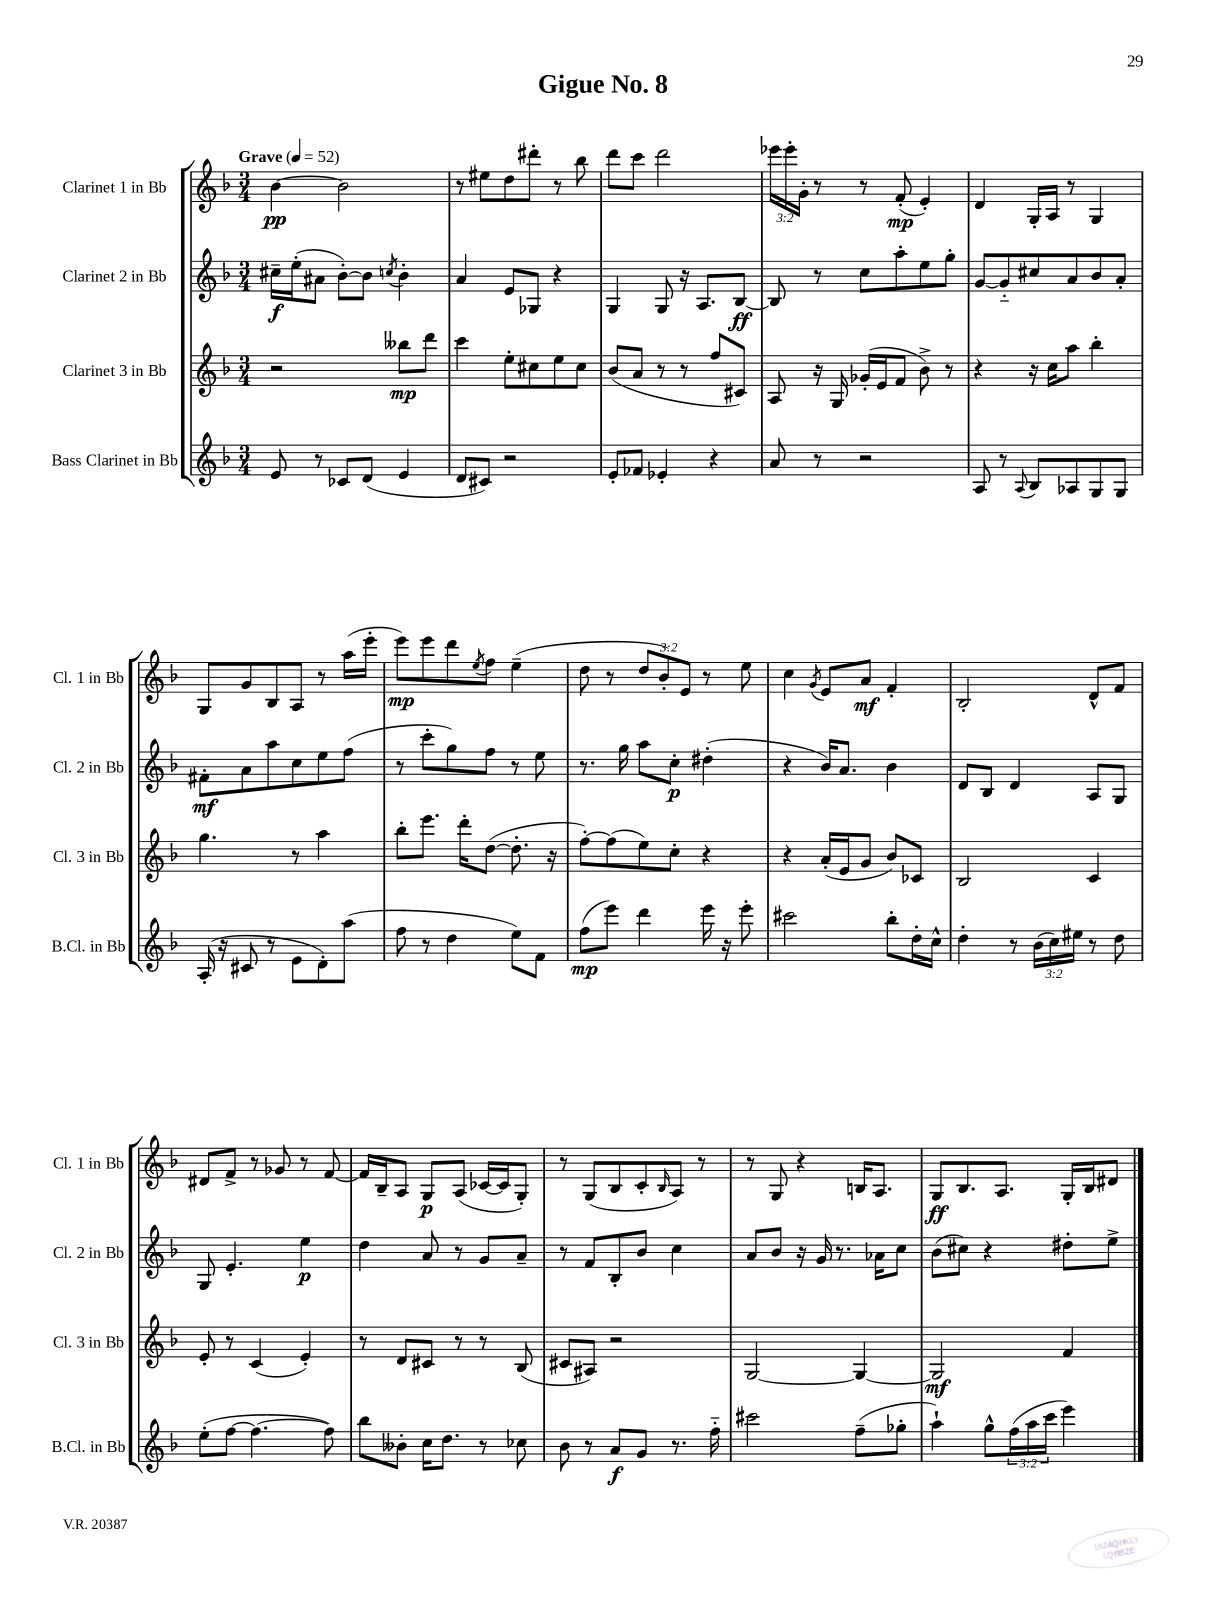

**kern	**dynam	**kern	**dynam	**kern	**dynam	**kern	**dynam
*part4	*part4	*part3	*part3	*part2	*part2	*part1	*part1
*staff4	*staff4	*staff3	*staff3	*staff2	*staff2	*staff1	*staff1
*I"Bass Clarinet in Bb	*	*I"Clarinet 3 in Bb	*	*I"Clarinet 2 in Bb	*	*I"Clarinet 1 in Bb	*
*I'B.Cl. in Bb	*	*I'Cl. 3 in Bb	*	*I'Cl. 2 in Bb	*	*I'Cl. 1 in Bb	*
*clefG2	*	*clefG2	*	*clefG2	*	*clefG2	*
*k[b-]	*	*k[b-]	*	*k[b-]	*	*k[b-]	*
*M3/4	*	*M3/4	*	*M3/4	*	*M3/4	*
*MM52	*	*MM52	*	*MM52	*	*MM52	*
=1	=1	=1	=1	=1	=1	=1	=1
!	!	!	!	!	!	!LO:TX:a:B:t=Grave	!
8e/	.	2r	.	16cc#X~\LL	f	[4b-\	pp
.	.	.	.	(16ee'\J	.	.	.
8r	.	.	.	8a#X\J	.	.	.
8c-X/L	.	.	.	[8b-'\L)	.	2b-\]	.
(8d/J	.	.	.	8b-\J]	.	.	.
.	.	.	.	8qccn/	.	.	.
4e/	.	8bb--X\L	mp	4b-'\	.	.	.
.	.	8ddd\J	.	.	.	.	.
=2	=2	=2	=2	=2	=2	=2	=2
8d/L	.	4ccc\	.	4a/	.	8r	.
8c#X/J)	.	.	.	.	.	8ee#X\L	.
2r	.	8ee'\L	.	8e/L	.	8dd\	.
.	.	8cc#X\	.	8G-X/J	.	8ddd#X'\J	.
.	.	8ee\	.	4r	.	8r	.
.	.	8cc#\J	.	.	.	8bb-\	.
=3	=3	=3	=3	=3	=3	=3	=3
8e'/L	.	(8b-/L	.	4G/	.	8ddd\L	.
8f-X/J	.	8a/J	.	.	.	8ccc\J	.
4e-X'/	.	8r	.	8G/	.	2ddd\	.
.	.	8r	.	16r	.	.	.
.	.	.	.	8.A/L	.	.	.
4r	.	8ff/L	.	.	.	.	.
.	.	8c#X/J)	.	[8B-/J	ff	.	.
=4	=4	=4	=4	=4	=4	=4	=4
8a/	.	8A/	.	8B-/]	.	24eee-X\LL	.
.	.	.	.	.	.	24eee-'\	.
.	.	.	.	.	.	24g'\JJ	.
8r	.	16r	.	8r	.	8r	.
.	.	16G/	.	.	.	.	.
2r	.	(16g-X'/LL	.	8cc\L	.	8r	.
.	.	16e/J	.	.	.	.	.
.	.	8f/J	.	8aa'\	.	(8f'/	mp
.	.	8b-^\)	.	8ee\	.	4e'/)	.
.	.	8r	.	8gg'\J	.	.	.
=5	=5	=5	=5	=5	=5	=5	=5
8A/	.	4r	.	[8g/L	.	4d/	.
8r	.	.	.	8g/]	.	.	.
8qqA/	.	.	.	.	.	.	.
8B-/L	.	16r	.	8cc#X/	.	16G'/LL	.
.	.	16cc\KL	.	.	.	16A/JJ	.
8A-X/	.	8aa\J	.	8a/	.	8r	.
8G/	.	4bb-'\	.	8b-/	.	4G/	.
8G/J	.	.	.	8a'/J	.	.	.
!!LO:LB:g=z
=6	=6	=6	=6	=6	=6	=6	=6
(16A'/	.	4.gg\	.	8f#X'\L	mf	8G/L	.
16r	.	.	.	.	.	.	.
8c#X/	.	.	.	8a\	.	8g/	.
8r	.	.	.	8aa\	.	8B-/	.
8e\L	.	8r	.	8cc\	.	8A/J	.
8d'\)	.	4aa\	.	8ee\	.	8r	.
(8aa\J	.	.	.	(8ff\J	.	(16aa\LL	.
.	.	.	.	.	.	16eee'\JJ	.
=7	=7	=7	=7	=7	=7	=7	=7
8ff\	.	8bb-'\L	.	8r	.	8eee\L)	mp
8r	.	8.eee\J	.	8ccc'\L	.	8eee\	.
4dd\	.	.	.	8gg\)	.	8ddd\	.
.	.	16ddd'\KL	.	.	.	.	.
.	.	.	.	.	.	8qee/	.
.	.	([8dd\J	.	8ff\J	.	8ff\J	.
8ee\L)	.	8.dd'\]	.	8r	.	(4ee~\	.
8f\J	.	.	.	8ee\	.	.	.
.	.	16r	.	.	.	.	.
=8	=8	=8	=8	=8	=8	=8	=8
(8ff\L	mp	[8ff'\L)	.	8.r	.	8dd\	.
8eee\J)	.	(8ff\]	.	.	.	8r	.
.	.	.	.	16gg\	.	.	.
4ddd\	.	8ee\)	.	8aa\L	.	12dd/L	.
.	.	.	.	.	.	12b-'/)	.
.	.	8cc'\J	.	8cc'\J	p	.	.
.	.	.	.	.	.	12e/J	.
16eee\	.	4r	.	(4dd#X'\	.	8r	.
16r	.	.	.	.	.	.	.
8eee'\	.	.	.	.	.	8ee\	.
=9	=9	=9	=9	=9	=9	=9	=9
2ccc#X\	.	4r	.	4r	.	4cc\	.
.	.	.	.	.	.	8qg/	.
.	.	(16a'/LL	.	16b-/KL)	.	8e/L	.
.	.	16e/J	.	8.a/J	.	.	.
.	.	8g/J	.	.	.	8a/J	mf
8bb-'\L	.	8b-/L)	.	4b-\	.	4f'/	.
16dd'\L	.	8c-X/J	.	.	.	.	.
16cc^^\JJ	.	.	.	.	.	.	.
=10	=10	=10	=10	=10	=10	=10	=10
4dd'\	.	2B-/	.	8d/L	.	2B-'/	.
.	.	.	.	8B-/J	.	.	.
8r	.	.	.	4d/	.	.	.
(24b-\LL	.	.	.	.	.	.	.
24cc\)	.	.	.	.	.	.	.
24ee#X\JJ	.	.	.	.	.	.	.
8r	.	4c/	.	8A/L	.	8d^^/L	.
8dd\	.	.	.	8G/J	.	8f/J	.
!!LO:LB:g=z
=11	=11	=11	=11	=11	=11	=11	=11
(8ee'\L	.	8e'/	.	8G/	.	8d#X/L	.
[8ff\J	.	8r	.	4.e'/	.	8f^/J	.
4.ff\_	.	(4c/	.	.	.	8r	.
.	.	.	.	.	.	8g-X/	.
.	.	4e'/)	.	4ee\	p	8r	.
8ff\])	.	.	.	.	.	[8f/	.
=12	=12	=12	=12	=12	=12	=12	=12
8bb-\L	.	8r	.	4dd\	.	16f/LL]	.
.	.	.	.	.	.	16B-~/J	.
8b--X'\J	.	8d/L	.	.	.	8A/J	.
16cc\KL	.	8c#X/J	.	8a/	.	8G/L	p
8.dd\J	.	.	.	.	.	.	.
.	.	8r	.	8r	.	(8A/J	.
8r	.	8r	.	8g/L	.	[16c-X/LL	.
.	.	.	.	.	.	16c-/J]	.
8cc-X\	.	(8B-/	.	8a~/J	.	8G'/J)	.
=13	=13	=13	=13	=13	=13	=13	=13
8b-\	.	8c#X/L	.	8r	.	8r	.
8r	.	8A#X/J)	.	8f/L	.	(8G/L	.
8a/L	f	2r	.	8B-'/	.	8B-/	.
8g/J	.	.	.	8b-/J	.	8c'/	.
.	.	.	.	.	.	16qqB-/	.
8.r	.	.	.	4cc\	.	8A/J)	.
.	.	.	.	.	.	8r	.
16ff\	.	.	.	.	.	.	.
=14	=14	=14	=14	=14	=14	=14	=14
2ccc#X\	.	[2G/	.	8a/L	.	8r	.
.	.	.	.	8b-/J	.	8G/	.
.	.	.	.	16r	.	4r	.
.	.	.	.	16g/	.	.	.
.	.	.	.	8.r	.	.	.
(8ff~\L	.	4G/_	.	.	.	16Bn/KL	.
.	.	.	.	16a-X\KL	.	8.A/J	.
8gg-X'\J	.	.	.	8cc\J	.	.	.
=15	=15	=15	=15	=15	=15	=15	=15
4aa`\)	.	2G/]	mf	(8b-\L	.	8G/L	ff
.	.	.	.	8cc#X\J)	.	8.B-/	.
8gg^^\L	.	.	.	4r	.	.	.
.	.	.	.	.	.	8.A/J	.
(24ff\L	.	.	.	.	.	.	.
24aa\	.	.	.	.	.	.	.
24ccc\JJ	.	.	.	.	.	.	.
4eee\)	.	4f/	.	8dd#X'\L	.	16G'/LL	.
.	.	.	.	.	.	16B-/J	.
.	.	.	.	8ee^\J	.	8d#X/J	.
==	==	==	==	==	==	==	==
*-	*-	*-	*-	*-	*-	*-	*-
